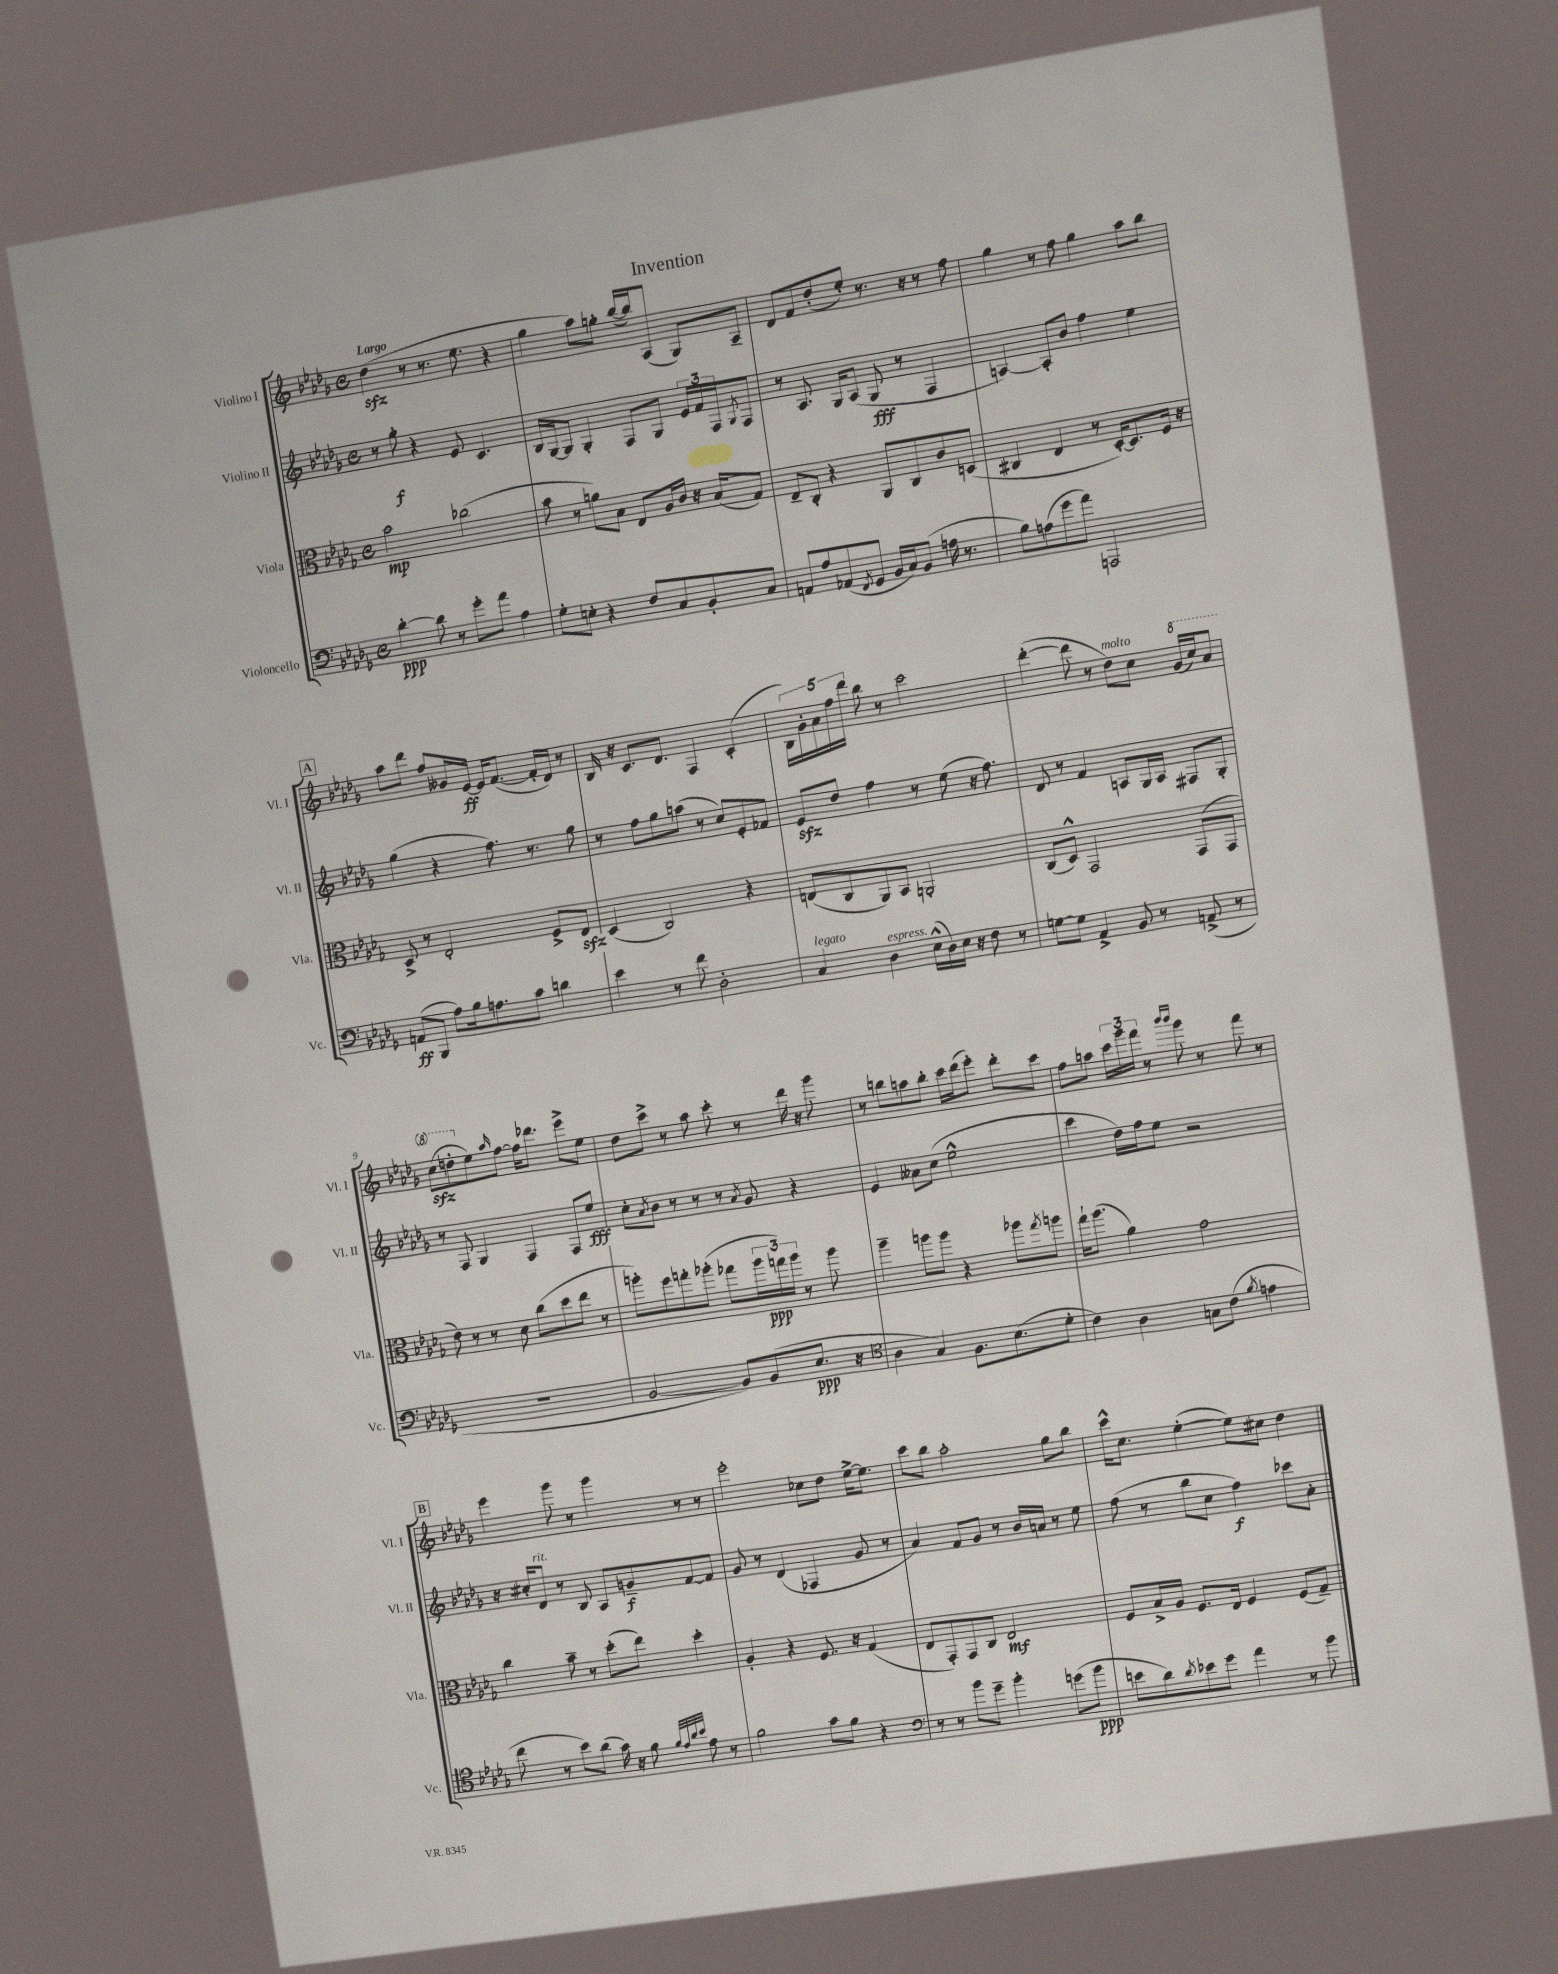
\header { title = "Invention" }
<<
\new StaffGroup <<
\new Staff = "s0" \with { instrumentName = "Violino I" shortInstrumentName = "Vl. I" } {
    \clef treble \key des \major \defaultTimeSignature \time 4/4 \tempo "Largo"
    des''4\sfz( r8 r8. ees''8. r4 |
    ges''4 aes''8) g''8-. bes''16~( bes''16) aes8( ges8) aes8-- |
    des'8 f'8 des''8-.( ees''8-.) r8. r16 r8 f''8 |
    ges''4 r8 f''8 ges''4 aes''8 bes''8 |
    \mark \markup { \box "A" } aes''8 des'''8 f''8 geses'16 ees'16~\ff ees'16 f'8.~( f'16-. des'16) r8 |
    bes16 r16 c'8. des'8. f4 c'4-.( |
    \tuplet 5/4 { bes16) ges'16-. aes'16 f''16 des'''16 } bes''8 r8 c'''2 |
    des'''4~-.( des'''8 r8 des''8^\markup { \italic "molto" }) c''8 \ottava #1 ges''16( c'''16) aes''8 |
    c'''8\sfz( d'''8-. \ottava #0 ees''8) \grace { aes''16 } f''8~ f''16 des'''8. ees'''8-> ees''8 |
    des''8 c'''8-> r8 aes''8 c'''8-. r8 des'''16 r16 ges'''8 |
    r8 b''8 a''8 b''8-. c'''16 des'''16( ees'''8-.) des'''8-. c'''8 |
    f''8 a''8 \tuplet 3/2 { c'''16 ges'''16 f'''16 } r8 \grace { bes'''16 bes'''16 } ges'''8 r8 f'''8 r8 |
    \mark \markup { \box "B" } ees'''4 ges'''8 r8 ges'''4 r8 r8 |
    ees'''2-. ces''8 des''8 ees''16~-> ees''8. |
    c'''8 bes''8 aes''2-. ges''8 bes''8 |
    c'''16-^ c''8. ees''4~-.( ees''8) cis''8 des''4 \bar "|." |
}
\new Staff = "s1" \with { instrumentName = "Violino II" shortInstrumentName = "Vl. II" } {
    \clef treble \key des \major \defaultTimeSignature \time 4/4
    r8 ges''8-.\f r4 ees'8 c'4. |
    bes16 ges16~ ges8 ges4-. f8 ges8 \tuplet 3/2 { ees'16 f'16 f16 } \acciaccatura { ges8 } f8 |
    r8 aes8. ges16 aes8( ges8\fff r8 f4 |
    a4~) a8-. bes'8 f''4 ees''4 |
    \mark \markup { \box "A" } ges''4( r4 f''8.) r8. ges''8 |
    r8 f''8 ges''8 a''8( r8 c''8) ees'8-. fes'8 |
    ees'8\sfz des''8 f''4 r8 ees''8( r16 f''8.) |
    des'8 r8 f'4 a8 ges16 a16 fis8 ges8-. |
    r8 f8 ges4 f4 f8 ees''8\fff |
    c''8-. \acciaccatura { aes'8 } bes'8 r8 r8 r8 \acciaccatura { aes'8 } ges'8 r4 |
    ees'4 aeses'8 c''8( ees''2-^ |
    c'''4 des''16) f''16 ees''8 r2 |
    \mark \markup { \box "B" } r16 cis''16-. des'8^\markup { \italic "rit." } r8 bes8 aes8 g'8--\f f'8~ f'8 |
    ges'8 r8 des'4( fes4 ges'8 r8 |
    aes'4) f'8 ges'8 r8 bes'16 a'16 r8 ees''8 |
    f''8( r8 bes''8 c''8 f''4\f) ces'''8 aes'8-. \bar "|." |
}
\new Staff = "s2" \with { instrumentName = "Viola" shortInstrumentName = "Vla." } {
    \clef alto \key des \major \defaultTimeSignature \time 4/4
    bes'2\mp ces''2( |
    bes'8 r8 a'8) bes8 ees8 aes16 c'16 r16 bes16( ges8) |
    ees8-- c8-. r4 aes,8 c8 c'8 d8( |
    cis4 ees4 r8 des16~-.) des8. f16 r16 |
    \mark \markup { \box "A" } des8-> r8 ees2-. f8-> ees8\sfz |
    des4( c2) r4 |
    e8( c8 aes,8) bes,8 a,2-. |
    c8( des8-^) ges,2 ges,8( ges,8 |
    ees'8) r8 r8 des'8 c''8( des''8 ees''8 r8 |
    a''8-.) f''8 g''8-. aes''8-.( ges''8 \tuplet 3/2 { aes''16 g''16\ppp) aes''16 } r8 aes''8 |
    aes''4-- a''8 a''8 r4 aes''8 \acciaccatura { ges''8 } a''8 |
    ges''16-! aes''8.( aes'4) ges'2 |
    \mark \markup { \box "B" } c''4 bes'8-- r8 des''8-.( ees''8) des''4-. |
    aes4-. r4 f8. r16 ges4( |
    ees8 ges,8-.) ges,8 c8 ees2\mf |
    f8 bes16-> aes16 f8. ees16 f4 f8( ges8--) \bar "|." |
}
\new Staff = "s3" \with { instrumentName = "Violoncello" shortInstrumentName = "Vc." } {
    \clef bass \key des \major \defaultTimeSignature \time 4/4
    des'4~-.\ppp des'8 r8 ges'8-. aes'8 aes4 |
    ges8-. e8-. r4 f8 c8 bes,8-. c8 |
    a,8 aes8 aes,8( \acciaccatura { f,8 } ges,8 bes,16 c16) bes,8( a16 r8. |
    bes8) a8( ges'8 aes'8) a,,2 |
    \mark \markup { \box "A" } a,8\ff( bes,,8 aes8) bes16 a8. c'8 d'4 |
    ees'4 r8 f'8 des2-. |
    c4^\markup { \italic "legato" } des4^\markup { \italic "espress." } ees16-^( des16) ees16 r16 f8 r8 |
    g8~ g8 aes,4-> bes,8 r8 a,8->( r8 |
    R1 |
    bes,2~ bes,8) bes,8( ees8.\ppp r16 |
    \clef tenor aes4 ges4) f8. bes8.( des'8-. |
    c'4) aes4 g8 c'8( \acciaccatura { f'8 } e'4 |
    \mark \markup { \box "B" } c''8 r8 bes'8) aes'8( ges'16) r16 f'8 \grace { f'32 ees'32 aes'32 bes'32 } ees'8 r8 |
    f'2 ges'8 f'8 r4 |
    \clef bass r8 r8 bes'8 ges'8-- bes'4-. g'8( bes'8\ppp |
    e'8 des'8) \acciaccatura { des'8 } ees'8 ges'8 aes'4 r8 bes'8 \bar "|." |
}
>>
>>
